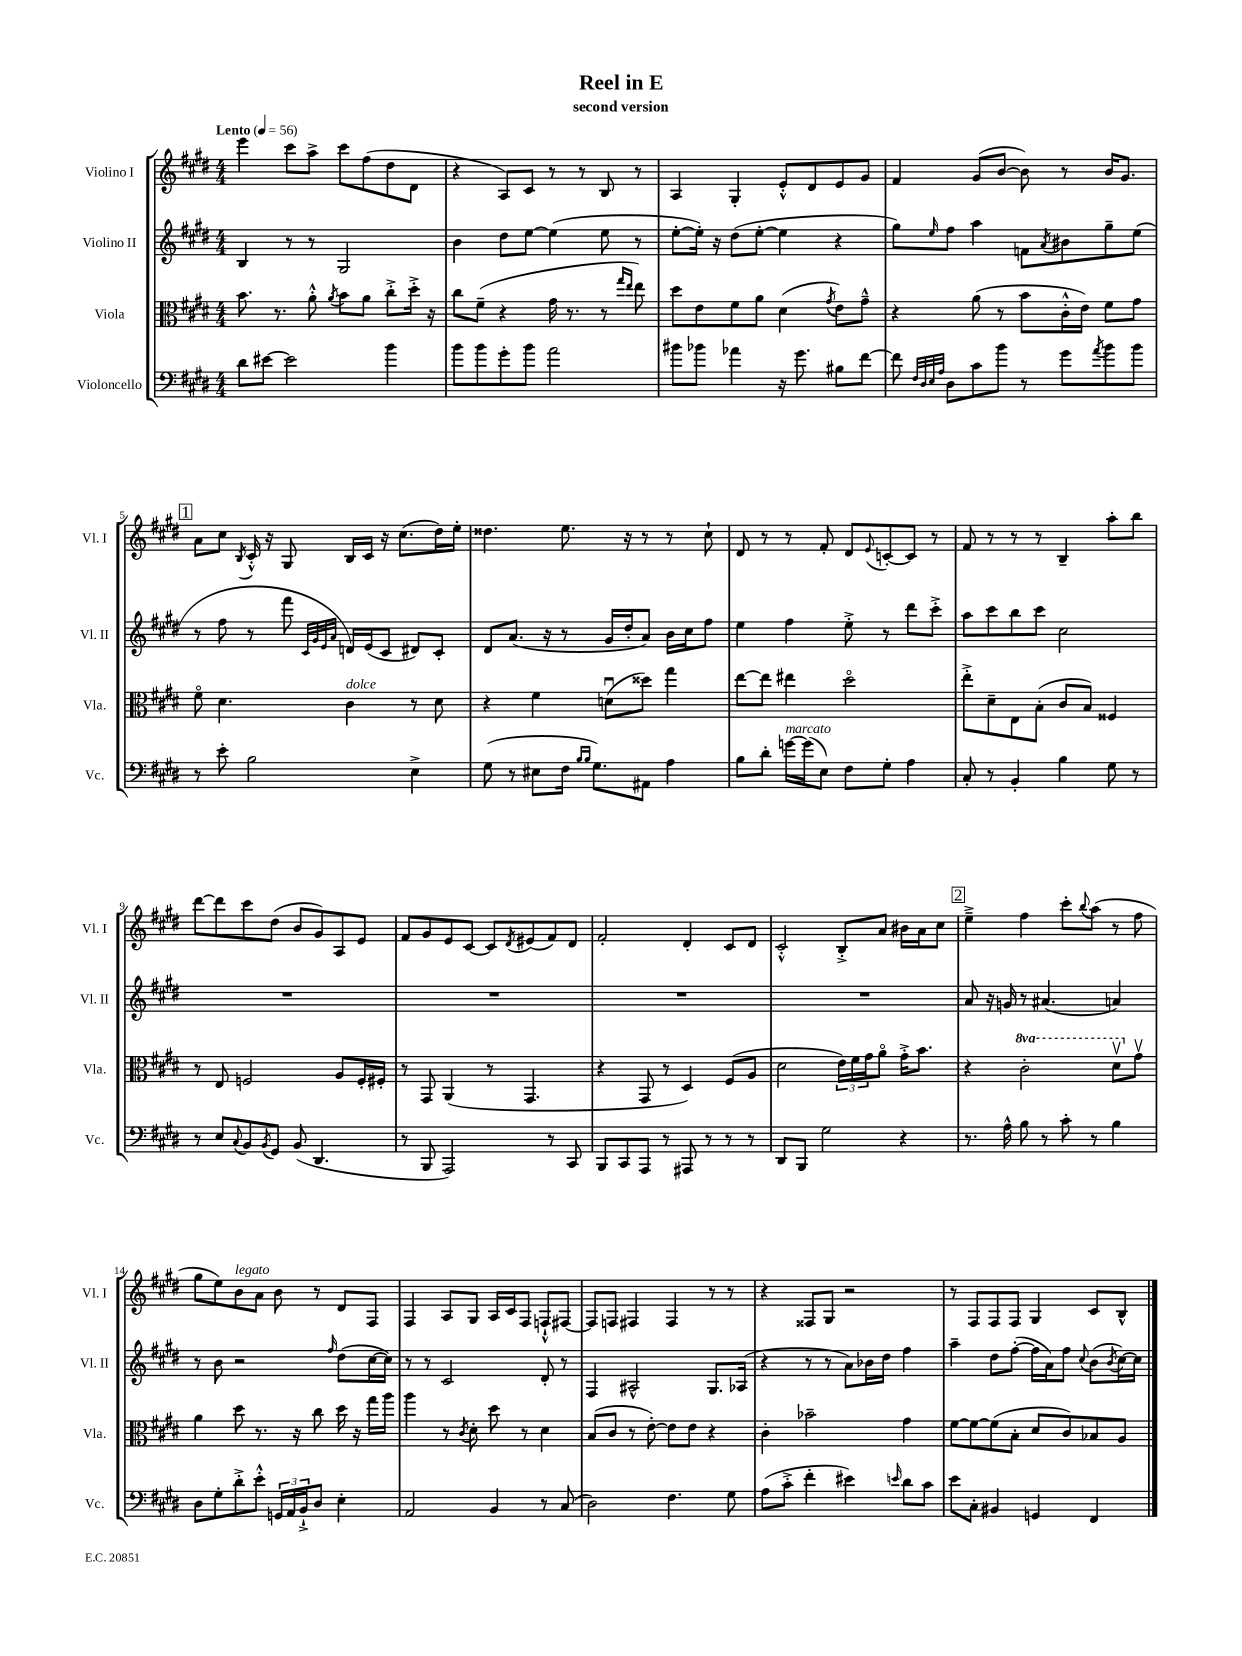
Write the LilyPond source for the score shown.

\header { title = "Reel in E" subtitle = "second version" }
<<
\new StaffGroup <<
\new Staff = "s0" \with { instrumentName = "Violino I" shortInstrumentName = "Vl. I" } {
    \clef treble \key e \major \numericTimeSignature \time 4/4 \tempo "Lento" 4 = 56
    e'''4 cis'''8 a''8-> cis'''8 fis''8( dis''8 dis'8 |
    r4 a8) cis'8 r8 r8 b8 r8 |
    a4 gis4-. e'8-.-^ dis'8 e'8 gis'8 |
    fis'4 gis'8( b'8~ b'8) r8 b'16 gis'8. |
    \mark \markup { \box "1" } a'8 cis''8 \acciaccatura { b8 } cis'16-.-^ r16 gis8 b16 cis'16 r16 cis''8.( dis''16) e''16-. |
    disis''4. e''8. r16 r8 r8 cis''8-! |
    dis'8 r8 r8 fis'8-. dis'8 \appoggiatura { e'8 } c'8~-. c'8 r8 |
    fis'8 r8 r8 r8 b4-- a''8-. b''8 |
    dis'''8~ dis'''8 cis'''8 dis''8( b'8 gis'8) a8 e'8 |
    fis'8 gis'8 e'8 cis'8~ cis'8 \acciaccatura { dis'8 } eis'8( fis'8) dis'8 |
    fis'2-. dis'4-. cis'8 dis'8 |
    cis'2-.-^ b8-.-> a'8 bis'16 a'16 cis''8 |
    \mark \markup { \box "2" } e''4---> fis''4 cis'''8-. \appoggiatura { b''8 } a''8( r8 fis''8 |
    gis''8 e''8) b'8^\markup { \italic "legato" } a'8 b'8 r8 dis'8 fis8 |
    fis4 a8 gis8 a16 cis'16 fis8 f8-!-^ fis8~ |
    fis8 f8 fis4 fis4 r8 r8 |
    r4 fisis8 gis8 r2 |
    r8 fis8 fis8 fis8 gis4 cis'8 b8-^ \bar "|." |
}
\new Staff = "s1" \with { instrumentName = "Violino II" shortInstrumentName = "Vl. II" } {
    \clef treble \key e \major \numericTimeSignature \time 4/4
    b4 r8 r8 gis2 |
    b'4 dis''8 e''8~ e''4( e''8 r8 |
    e''8~-. e''16-.) r16 dis''8( e''8~-. e''4 r4 |
    gis''8) \grace { e''16 } fis''8 a''4 f'8 \acciaccatura { a'8 } bis'8 gis''8-- e''8( |
    \mark \markup { \box "1" } r8 fis''8 r8 fis'''8 \grace { cis'32 gis'32 e'32 a'32 } d'16) e'16( cis'8 dis'8) cis'8-. |
    dis'8 a'8.( r16 r8 gis'16 dis''16-. a'8) b'16 cis''16 fis''8 |
    e''4 fis''4 e''8-.-> r8 dis'''8 cis'''8-.-> |
    a''8 cis'''8 b''8 cis'''8 cis''2 |
    R1 |
    R1 |
    R1 |
    R1 |
    \mark \markup { \box "2" } a'8 r16 g'16 r8 ais'4.( a'4) |
    r8 b'8 r2 \grace { fis''16 } dis''8( cis''16~ cis''16) |
    r8 r8 cis'2 dis'8-. r8 |
    fis4 ais2-^ gis8. aes16( |
    r4 r8 r8 a'8) bes'16 dis''16 fis''4 |
    a''4-- dis''8 fis''8~-.( fis''16 a'16) fis''8 \appoggiatura { cis''8 } b'8( \acciaccatura { b'8 } cis''16~) cis''16 \bar "|." |
}
\new Staff = "s2" \with { instrumentName = "Viola" shortInstrumentName = "Vla." } {
    \clef alto \key e \major \numericTimeSignature \time 4/4 \set Staff.ottavationMarkups = #ottavation-simple-ordinals
    b'8. r8. a'8-.-^ \acciaccatura { a'8 } b'8 a'8 cis''8-.-> dis''16-.-> r16 |
    cis''8 fis'8--( r4 gis'16 r8. r8 \grace { gis''16 e''16 } e''8) |
    dis''8 e'8 fis'8 a'8 dis'4( \acciaccatura { gis'8 } e'8) gis'8---^ |
    r4 a'8( r8 b'8 cis'16-.-^ e'16) fis'8 gis'8 |
    \mark \markup { \box "1" } fis'8\flageolet dis'4. cis'4^\markup { \italic "dolce" } r8 dis'8 |
    r4 fis'4 d'8\downbow( disis''8) gis''4 |
    e''8~ e''8 eis''4 dis''2\flageolet |
    e''8-.-> dis'8-- e8 b8-.( cis'8 b8) fisis4 |
    r8 e8 f2 a8 f16-. fis16-. |
    r8 gis,8 a,4( r8 gis,4. |
    r4 gis,8 r8 dis4) fis8( a8 |
    dis'2 \tuplet 3/2 { e'16) fis'16 gis'16 } a'8\flageolet gis'16-.-> b'8. |
    \mark \markup { \box "2" } r4 \ottava #1 cis''2-. dis''8\upbow \ottava #0 gis'8\upbow |
    a'4 dis''8 r8. r16 cis''8 dis''16 r16 gis''16 a''16 |
    a''4 r8 \acciaccatura { cis'8 } dis'8-. dis''8 r8 dis'4 |
    b8( cis'8 r8 e'8~-.) e'8 e'8 r4 |
    cis'4-. bes'2-- gis'4 |
    fis'8~ fis'8~ fis'8( b8-. dis'8 cis'8) bes8 a8 \bar "|." |
}
\new Staff = "s3" \with { instrumentName = "Violoncello" shortInstrumentName = "Vc." } {
    \clef bass \key e \major \numericTimeSignature \time 4/4
    dis'8 eis'8~ eis'2 b'4 |
    b'8 b'8 gis'8-. b'8 a'2 |
    bis'8 bes'8 aes'4 r16 gis'8. bis8 fis'8~ |
    fis'8 \grace { fis32 dis32 e32 a32 } dis8 cis'8 b'8 r8 gis'8 \acciaccatura { a'8 } b'8 b'8 |
    \mark \markup { \box "1" } r8 e'8-. b2 e4-> |
    gis8( r8 eis8 fis16 \grace { b16 b16 } gis8.) ais,8 a4 |
    b8 dis'8-. g'16~^\markup { \italic "marcato" } g'16( e8) fis8 gis8-. a4 |
    cis8-. r8 b,4-. b4 gis8 r8 |
    r8 e8 \appoggiatura { cis8 } b,8 \acciaccatura { b,8 } gis,8 b,8( dis,4. |
    r8 b,,8 a,,2) r8 cis,8 |
    b,,8 cis,8 a,,8 r8 ais,,8 r8 r8 r8 |
    dis,8 b,,8 gis2 r4 |
    \mark \markup { \box "2" } r8. a16-^ b8 r8 cis'8-. r8 b4 |
    dis8 gis8-. dis'8-.-> e'8-.-^ \tuplet 3/2 { g,16 a,16 b,16-!-> } dis8 e4-. |
    a,2 b,4 r8 cis8( |
    dis2) fis4. gis8 |
    a8( cis'8-.-> fis'4-. eis'4) \grace { e'16 } dis'8 cis'8 |
    e'8 cis8-. bis,4 g,4 fis,4 \bar "|." |
}
>>
>>
